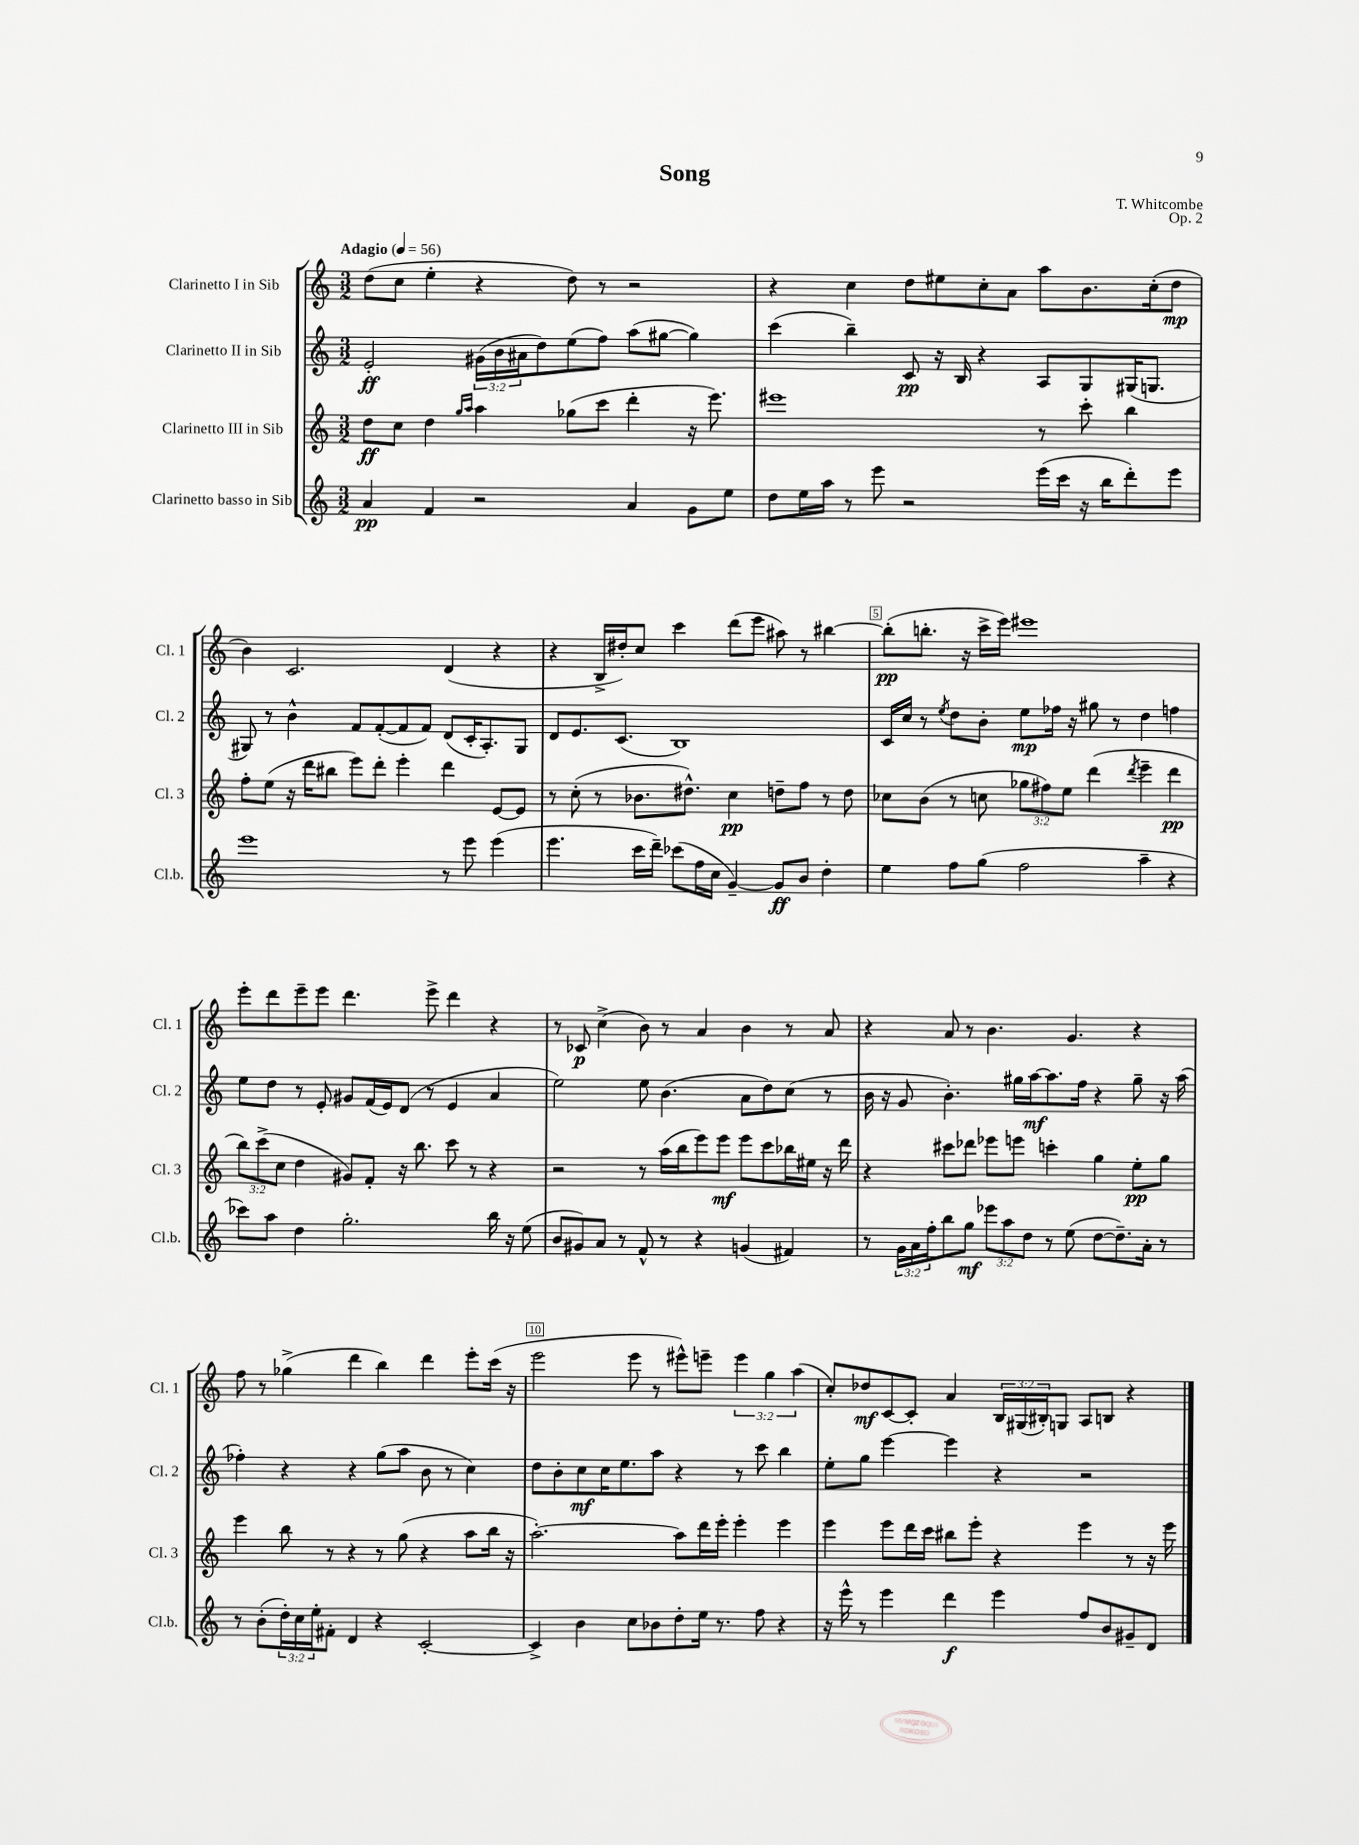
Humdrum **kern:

**kern	**dynam	**kern	**dynam	**kern	**dynam	**kern	**dynam
*part4	*part4	*part3	*part3	*part2	*part2	*part1	*part1
*staff4	*staff4	*staff3	*staff3	*staff2	*staff2	*staff1	*staff1
*I"Clarinetto basso in Sib	*	*I"Clarinetto III in Sib	*	*I"Clarinetto II in Sib	*	*I"Clarinetto I in Sib	*
*I'Cl.b.	*	*I'Cl. 3	*	*I'Cl. 2	*	*I'Cl. 1	*
*clefG2	*	*clefG2	*	*clefG2	*	*clefG2	*
*k[]	*	*k[]	*	*k[]	*	*k[]	*
*M3/2	*	*M3/2	*	*M3/2	*	*M3/2	*
*MM56	*	*MM56	*	*MM56	*	*MM56	*
=1	=1	=1	=1	=1	=1	=1	=1
!	!	!	!	!	!	!LO:TX:a:B:t=Adagio	!
4a/	pp	8dd\L	ff	2e'/	ff	(8dd\L	.
.	.	8cc\J	.	.	.	8cc\J	.
4f/	.	4dd\	.	.	.	4ee'\	.
.	.	16qqgg/LL	.	.	.	.	.
.	.	16qqaa/JJ	.	.	.	.	.
2r	.	4aa\	.	(24g#X\LL	.	4r	.
.	.	.	.	24b\	.	.	.
.	.	.	.	24a#X\J	.	.	.
.	.	.	.	8dd\)	.	.	.
.	.	(8gg-X\L	.	(8ee\	.	8dd\)	.
.	.	8ccc\J	.	8ff\J)	.	8r	.
4a/	.	4ddd'\	.	(8aa\L	.	2r	.
.	.	.	.	[8gg#X\J	.	.	.
8g\L	.	16r	.	4gg#\])	.	.	.
.	.	8.eee\)	.	.	.	.	.
8ee\J	.	.	.	.	.	.	.
=2	=2	=2	=2	=2	=2	=2	=2
8dd\L	.	1eee#X	.	(4ccc\	.	4r	.
16ee\L	.	.	.	.	.	.	.
16aa\JJ	.	.	.	.	.	.	.
8r	.	.	.	4bb~\)	.	4cc\	.
8eee\	.	.	.	.	.	.	.
2r	.	.	.	8c/	pp	8dd\L	.
.	.	.	.	16r	.	8ee#X\	.
.	.	.	.	16B/	.	.	.
.	.	.	.	4r	.	8cc'\	.
.	.	.	.	.	.	8a\J	.
(16eee\LL	.	8r	.	8A/L	.	8aa\L	.
16ccc\JJ	.	.	.	.	.	.	.
16r	.	8ccc'\	.	8G/	.	8.b\	.
16bb\KL	.	.	.	.	.	.	.
8ddd'\)	.	4bb\	.	(16G#X/K	.	.	.
.	.	.	.	8.Gn/J	.	(16cc'\k	.
8eee\J	.	.	.	.	.	8dd\J	mp
!!LO:LB:g=z
=3	=3	=3	=3	=3	=3	=3	=3
1eee	.	8ff'\L	.	8G#X/)	.	4b\)	.
.	.	(8ee\J	.	8r	.	.	.
.	.	16r	.	4b^^\	.	2.c/	.
.	.	16ddd\KL	.	.	.	.	.
.	.	8bb#X\J	.	.	.	.	.
.	.	8eee\L)	.	8f/L	.	.	.
.	.	8ddd'\J	.	([8f'/	.	.	.
.	.	4eee'\	.	8f/]	.	.	.
.	.	.	.	8f/J)	.	.	.
8r	.	4ddd\	.	(8d/L	.	(4d/	.
8eee\	.	.	.	16c'/K	.	.	.
.	.	.	.	8.A'/)	.	.	.
(4eee\	.	[8e/L	.	.	.	4r	.
.	.	8e/J]	.	8G#/J	.	.	.
=4	=4	=4	=4	=4	=4	=4	=4
4.eee\	.	8r	.	8d/L	.	4r	.
.	.	(8cc'\	.	8.e/	.	.	.
.	.	8r	.	.	.	16B^/LL	.
.	.	.	.	(8.c/J	.	16dd#X'/J)	.
16ccc\LL	.	8.b-X\L	.	.	.	8cc/J	.
16ddd~\JJ)	.	.	.	.	.	.	.
(8ccc-X\L	.	.	.	1B)	.	4ccc\	.
.	.	8.dd#X^^\J)	.	.	.	.	.
16ff\L	.	.	.	.	.	.	.
16cc\JJ	.	.	.	.	.	.	.
[4g~/)	.	4cc\	pp	.	.	(8ddd\L	.
.	.	.	.	.	.	8eee\J	.
8g/L]	ff	8ddn~\L	.	.	.	8aa#X\)	.
8b/J	.	8ff\J	.	.	.	8r	.
4dd'\	.	8r	.	.	.	[4bb#X\	.
.	.	8dd\	.	.	.	.	.
=5	=5	=5	=5	=5	=5	=5	=5
4ee\	.	8cc-X\L	.	16c/LL	.	(8bb#'\L]	pp
.	.	.	.	16cc/JJ	.	.	.
.	.	(8b\J	.	8r	.	8.bbn'\J	.
.	.	.	.	8qee/	.	.	.
8ff\L	.	8r	.	8dd\L	.	.	.
.	.	.	.	.	.	16r	.
(8gg\J	.	8ccn\	.	8b'\J	.	16ccc^\LL	.
.	.	.	.	.	.	16eee\JJ)	.
2ff\	.	12gg-X\L	.	8ee\L	mp	1eee#X	.
.	.	12ff#X\)	.	.	.	.	.
.	.	.	.	16ff-X\Jk	.	.	.
.	.	12ee\J	.	.	.	.	.
.	.	.	.	16r	.	.	.
.	.	(4ddd\	.	8gg#X\	.	.	.
.	.	.	.	8r	.	.	.
.	.	8qddd/	.	.	.	.	.
4aa~\	.	4eee~\	.	4dd\	.	.	.
4r	.	4ddd\	pp	4ffn\	.	.	.
!!LO:LB:g=z
=6	=6	=6	=6	=6	=6	=6	=6
8ccc-X\L)	.	12bb\L)	.	8ee\L	.	8eee'\L	.
.	.	(12ccc^\	.	.	.	.	.
8aa\J	.	.	.	8dd\J	.	8ddd\	.
.	.	12cc\J	.	.	.	.	.
4dd\	.	4dd\	.	8r	.	8eee~\	.
.	.	.	.	8e'/	.	8eee\J	.
2.gg'\	.	8g#X/L)	.	8g#X/L	.	4.ddd\	.
.	.	8f'/J	.	(16f/L	.	.	.
.	.	.	.	16e/J)	.	.	.
.	.	16r	.	(8d/J	.	.	.
.	.	8.bb\	.	.	.	.	.
.	.	.	.	8r	.	8eee^\	.
.	.	8ccc\	.	4e/	.	4ddd\	.
.	.	8r	.	.	.	.	.
16bb\	.	4r	.	4a/	.	4r	.
16r	.	.	.	.	.	.	.
(8ee\	.	.	.	.	.	.	.
=7	=7	=7	=7	=7	=7	=7	=7
8b/L	.	2r	.	2ee\)	.	8r	.
8g#X/)	.	.	.	.	.	8c-X/	p
8a/J	.	.	.	.	.	(4cc^\	.
8r	.	.	.	.	.	.	.
8f^^/	.	8r	.	8ee\	.	8b\)	.
8r	.	(16aa\LL	.	(4.b\	.	8r	.
.	.	16bb\J	.	.	.	.	.
4r	.	8eee\)	.	.	.	4a/	.
.	.	8eee\J	mf	.	.	.	.
(4gn/	.	8eee\L	.	8a\L	.	4b\	.
.	.	8ccc\	.	8dd\)	.	.	.
4f#X/)	.	16bb-X\L	.	(8cc\J	.	8r	.
.	.	16ee#X\JJ	.	.	.	.	.
.	.	16r	.	8r	.	8a/	.
.	.	16ddd\	.	.	.	.	.
=8	=8	=8	=8	=8	=8	=8	=8
8r	.	4r	.	16b\	.	4r	.
.	.	.	.	16r	.	.	.
24g\LL	.	.	.	8g/	.	.	.
24a\	.	.	.	.	.	.	.
24ff'\J	.	.	.	.	.	.	.
8bb\	.	8ccc#X\L	.	4.b'\)	.	8a/	.
8gg\J	mf	8ddd-X\J	.	.	.	8r	.
12eee-X\L	.	8eee-X\L	.	.	.	4.b\	.
12aa\	.	.	.	.	.	.	.
.	.	8eeen\J	.	16gg#X\LL	.	.	.
12dd\J	.	.	.	.	.	.	.
.	.	.	.	[16aa\J	mf	.	.
8r	.	4cccn'\	.	8.aa\]	.	.	.
(8ee\	.	.	.	.	.	4.g/	.
.	.	.	.	16ff\Jk	.	.	.
[8dd\L	.	4gg\	.	4r	.	.	.
8.dd~\])	.	.	.	.	.	.	.
.	.	8ee'\L	pp	8gg#~\	.	4r	.
16a'\Jk	.	.	.	.	.	.	.
8r	.	8gg\J	.	16r	.	.	.
.	.	.	.	(16aa\	.	.	.
!!LO:LB:g=z
=9	=9	=9	=9	=9	=9	=9	=9
8r	.	4eee\	.	4ff-X'\)	.	8ff\	.
(8b'\L	.	.	.	.	.	8r	.
24dd'\L)	.	8bb\	.	4r	.	(4gg-X^\	.
24cc\	.	.	.	.	.	.	.
24ee'\J	.	.	.	.	.	.	.
8f#X'\J	.	8r	.	.	.	.	.
4d/	.	4r	.	4r	.	4ddd\	.
4r	.	8r	.	(8gg\L	.	4bb\)	.
.	.	(8gg\	.	8aa\J	.	.	.
[2c'/	.	4r	.	8b\	.	4ddd\	.
.	.	.	.	8r	.	.	.
.	.	8aa\L	.	4cc\)	.	8eee'\L	.
.	.	16bb\Jk	.	.	.	(16ccc\Jk	.
.	.	16r	.	.	.	16r	.
=10	=10	=10	=10	=10	=10	=10	=10
4c^/]	.	[2.aa'\)	.	8dd\L	.	2eee\	.
.	.	.	.	8b'\	.	.	.
4b\	.	.	.	8cc\	mf	.	.
.	.	.	.	16cc\K	.	.	.
.	.	.	.	8.ee\	.	.	.
8cc\L	.	.	.	.	.	8eee\	.
8b-X\	.	.	.	8aa\J	.	8r	.
8dd'\	.	8aa\L]	.	4r	.	8eee#X^^\L)	.
16ee\Jk	.	16ddd\L	.	.	.	8eeen~\J	.
8.r	.	16eee'\JJ	.	.	.	.	.
.	.	4eee'\	.	8r	.	6eee\	.
8ff\	.	.	.	8ccc\	.	.	.
.	.	.	.	.	.	6gg\	.
4r	.	4eee\	.	4bb\	.	.	.
.	.	.	.	.	.	(6aa\	.
=11	=11	=11	=11	=11	=11	=11	=11
16r	.	4eee\	.	8ee'\L	.	8cc'/L)	.
16eee^^\	.	.	.	.	.	.	.
8r	.	.	.	8gg\J	.	8dd-X/	mf
4eee\	.	8eee\L	.	[4eee\	.	[8c/	.
.	.	16ddd\L	.	.	.	8c'/J]	.
.	.	16ccc\JJ	.	.	.	.	.
4ddd\	f	8bb#X\L	.	4eee\]	.	4a/	.
.	.	8eee'\J	.	.	.	.	.
4eee\	.	4r	.	4r	.	24B/LL	.
.	.	.	.	.	.	(24G#X/	.
.	.	.	.	.	.	24B#X'/J)	.
.	.	.	.	.	.	8Gn/J	.
8ff/L	.	4eee\	.	2r	.	8A/L	.
8b/	.	.	.	.	.	8Bn/J	.
8g#X~/	.	8r	.	.	.	4r	.
8d/J	.	16r	.	.	.	.	.
.	.	16eee\	.	.	.	.	.
==	==	==	==	==	==	==	==
*-	*-	*-	*-	*-	*-	*-	*-
